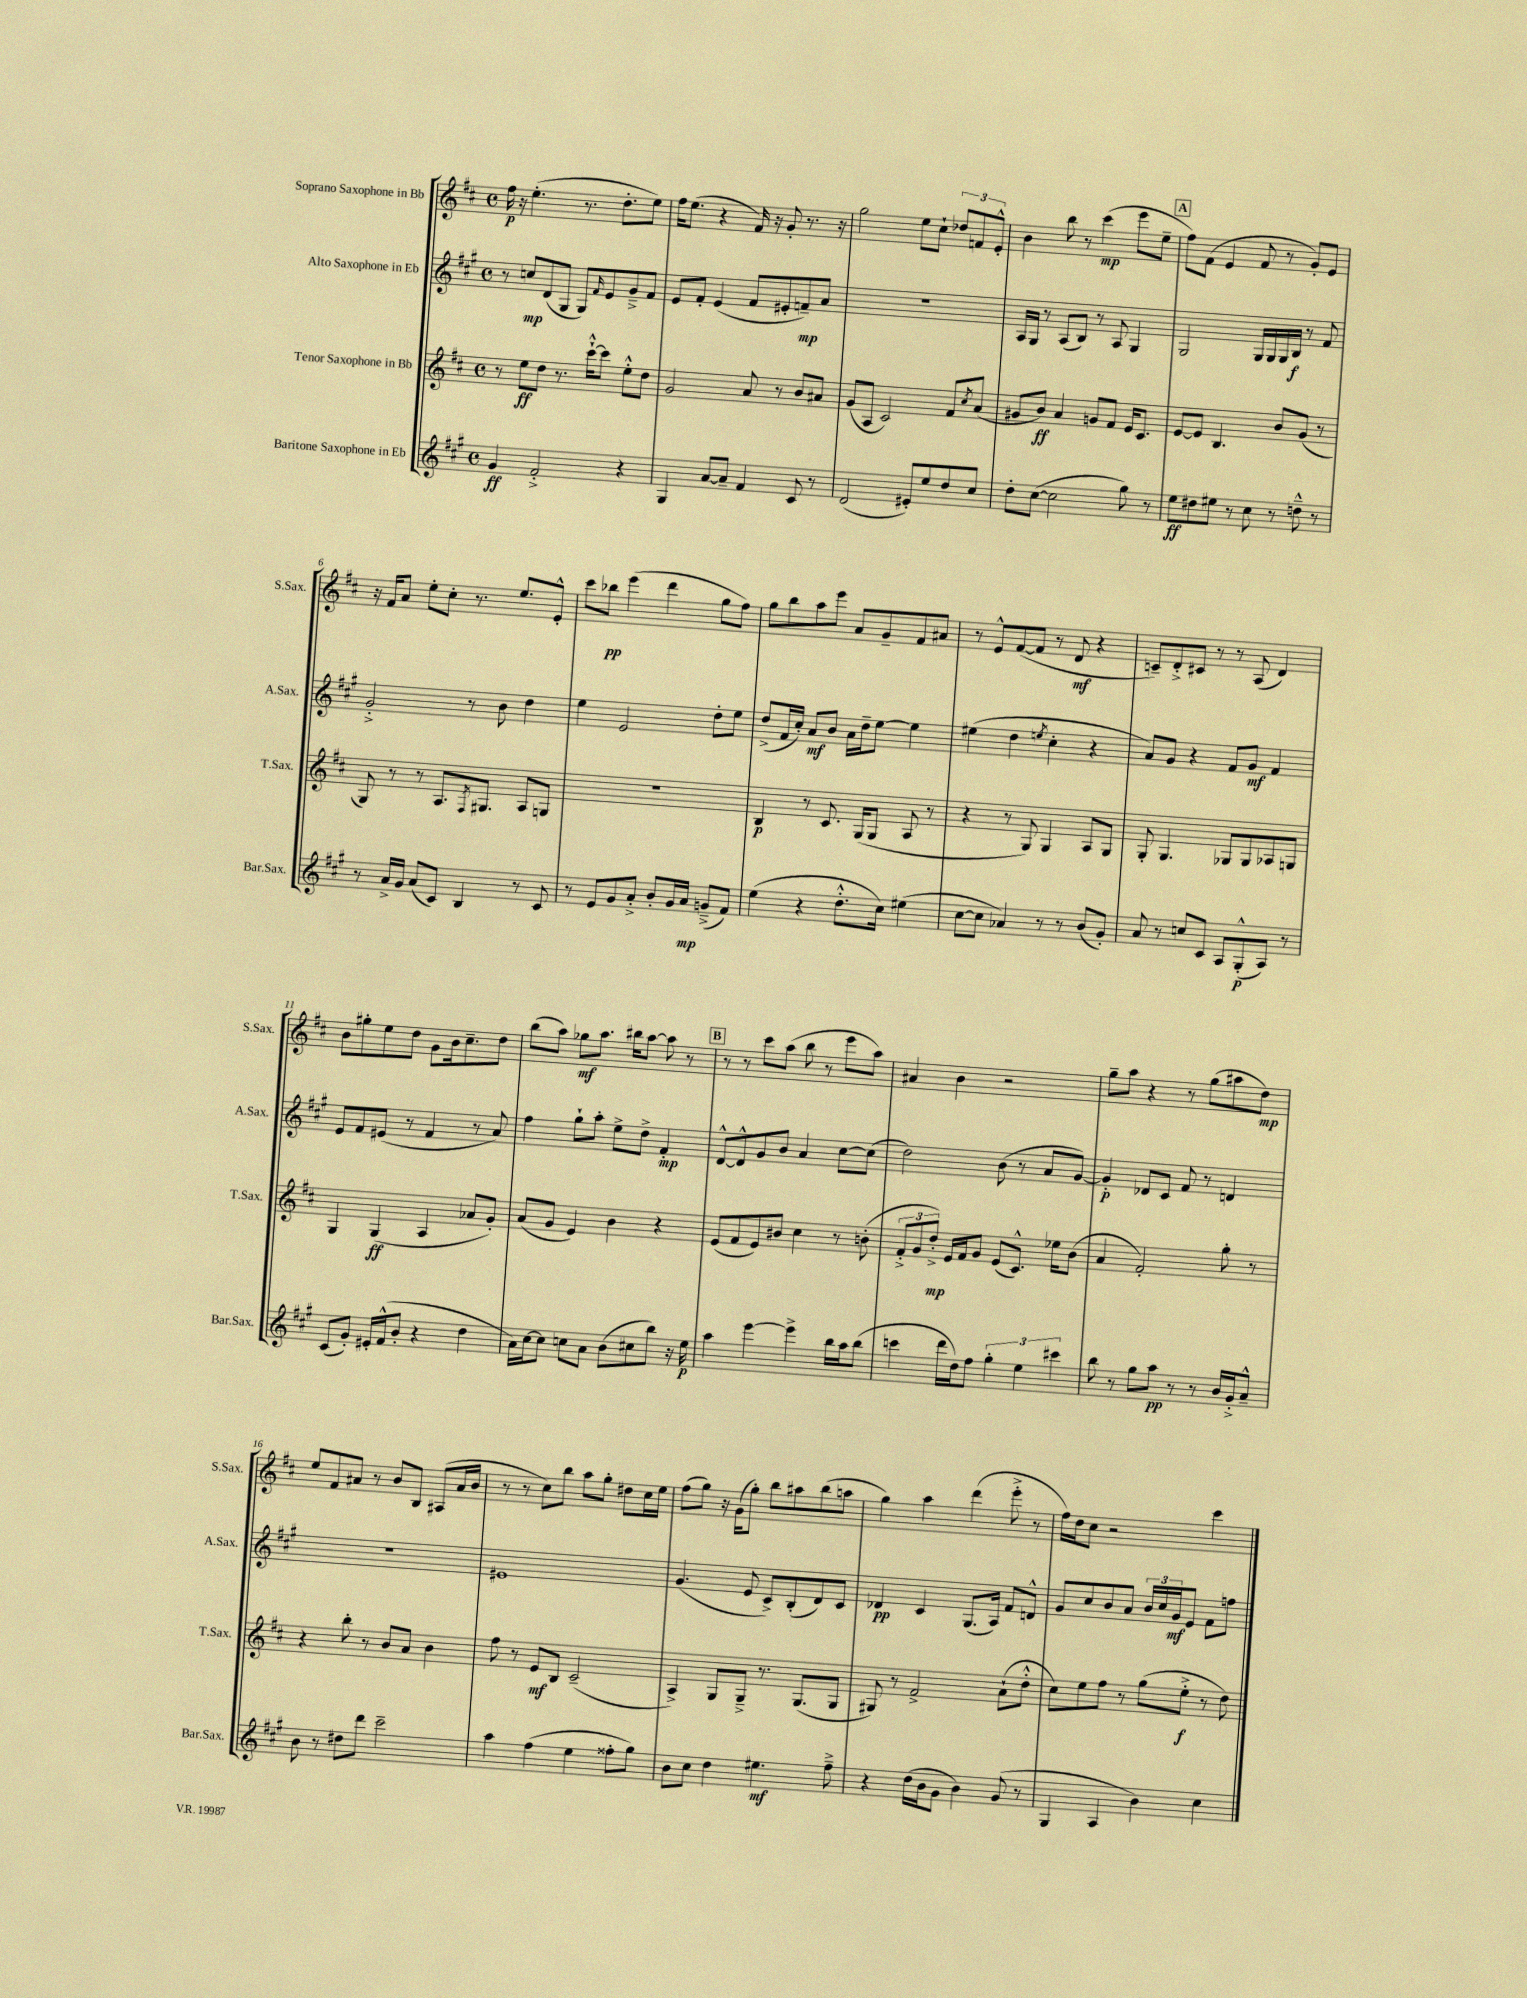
<<
\new StaffGroup <<
\new Staff = "s0" \with { instrumentName = "Soprano Saxophone in Bb" shortInstrumentName = "S.Sax." } {
    \clef treble \key d \major \defaultTimeSignature \time 4/4
    fis''16\p r16 e''4.-.( r8. d''8.-. e''8) |
    fis''16 e''8.( r4 fis'16) r16 g'8-. r8. r16 |
    g''2 e''8 cis''8-! \tuplet 3/2 { des''8 f'8 e'8-.-^ } |
    b'4 b''8 r8 cis'''4\mp( e'''8 e''8-- |
    \mark \markup { \box "A" } fis''8) fis'8( e'4 fis'8 r8 g'8-.) e'8 |
    r16 fis'16 a'8 e''8-. cis''8-. r8. e''8. e'8-.-^ |
    cis'''8 bes''8\pp e'''4( d'''4 g''8 fis''8) |
    g''8 b''8 a''8 e'''8 a'8 g'8-- fis'8 ais'8 |
    r8 e'8-^ fis'8~( fis'8 r8 d'8\mf r4 |
    c'8--) d'8-.-> cis'8 r8 r8 a8( d'4) |
    b'8 gis''8-. e''8 d''8 g'8 b'16 cis''8.-- d''8 |
    b''8( a''8) ges''8\mf a''8. bis''16 a''8~ a''8 r8 |
    \mark \markup { \box "B" } r8 r8 cis'''8 a''8( b''8 r8 e'''8 a''8) |
    ais'4 b'4 r2 |
    g''8-- a''8 r4 r8 g''8( ais''8 d''8\mp) |
    e''8 fis'8 ais'8 r8 b'8 b8 ais8( ais'16 b'16 |
    r8 r8 cis''8) b''8 a''8 g''8-. dis''8 cis''16 e''16 |
    fis''8( g''8) r16 g'16( g''8-.) b''8 ais''8 b''8( a''8 |
    g''4) a''4 d'''4( e'''8-.-> r8 |
    fis''16) d''16 cis''8 r2 cis'''4 \bar "|." |
}
\new Staff = "s1" \with { instrumentName = "Alto Saxophone in Eb" shortInstrumentName = "A.Sax." } {
    \clef treble \key a \major \defaultTimeSignature \time 4/4
    r8 c''8\mp d'8( gis8 gis8) \grace { fis'16 } e'8 gis'8---> fis'8 |
    e'8 fis'8-. e'4( fis'8 eis'8-. f'8--\mp) a'8 |
    r1 |
    a16 gis16 r8 a8( b8) r8 a8 gis4 |
    \mark \markup { \box "A" } gis2 gis16 gis16 gis16 b16\f r8 fis'8 |
    gis'2-.-> r8 b'8 d''4 |
    e''4 e'2 d''8-. e''8 |
    d''8->( fis'16 cis''16-.) a'8\mf b'8 a'16 d''16-- e''8~ e''4 |
    eis''4( d''4 \acciaccatura { e''8 } cis''4-. r4 |
    a'8) gis'8 r4 fis'8 gis'8\mf fis'4 |
    e'8 fis'8 eis'8( r8 fis'4 r8 a'8) |
    fis''4 gis''8-! a''8-. e''8-> d''8-> fis'4-.\mp |
    \mark \markup { \box "B" } d'8~-^ d'8-^ gis'8 b'8 a'4 cis''8~ cis''8( |
    d''2) b'8( r8 a'8 gis'8~) |
    gis'4-.\p des'8 cis'8 fis'8 r8 d'4 |
    R1 |
    eis'1 |
    gis'4.( e'8 cis'8->) b8-.( d'8) cis'8 |
    des'4\pp cis'4 gis8.( a16) fis'8 d'8-^ |
    gis'8 cis''8 b'8 a'8 \tuplet 3/2 { b'16 cis''16 gis'16\mf } e'8 fis'8 f''8 \bar "|." |
}
\new Staff = "s2" \with { instrumentName = "Tenor Saxophone in Bb" shortInstrumentName = "T.Sax." } {
    \clef treble \key d \major \defaultTimeSignature \time 4/4
    r8 e''8\ff d''8 r8. cis'''16~-!-^ cis'''8 e''8-.-^ d''8 |
    g'2 a'8 r8 b'8 ais'8 |
    g'8( a8 cis'2) fis'8 \acciaccatura { cis''8 } a'8( |
    gis'8 b'8\ff) a'4 g'8 fis'8 e'16 cis'8. |
    \mark \markup { \box "A" } e'8~ e'8 b4. b'8 g'8( r8 |
    g8) r8 r8 a8. \acciaccatura { fis8 } gis8. a8 g8 |
    R1 |
    b4\p r8 cis'8. g16( g8 a8 r8 |
    r4 r8 g8) g4 a8 g8 |
    g8-. g4. ges8 ges8 aes8 g8 |
    g4 g4\ff( a4 aes'8 g'8-.) |
    a'8( g'8 e'4) b'4 r4 |
    \mark \markup { \box "B" } e'8( fis'8 e'8) bis'8 cis''4 r8 b'8-.( |
    \tuplet 3/2 { fis'8-.-> g'8 d''8-.->\mp) } e'16 fis'16 g'8 e'8( cis'8.-^) ees''16 b'8( |
    a'4 fis'2-.) g''8-. r8 |
    r4 b''8-. r8 b'8 a'8 b'4 |
    fis''8 r8 e'8\mf b8 cis'2--( |
    a4->) g8 g8---> r8. g8.( g8 |
    gis8) r8 fis'2-> a'8-!( d''8-.-^ |
    cis''8) e''8 fis''8 r8 g''8( e''8-.->\f r8 d''8) \bar "|." |
}
\new Staff = "s3" \with { instrumentName = "Baritone Saxophone in Eb" shortInstrumentName = "Bar.Sax." } {
    \clef treble \key a \major \defaultTimeSignature \time 4/4
    gis'4\ff fis'2-.-> r4 |
    gis4 a'8~ a'8-- fis'4 cis'8 r8 |
    d'2( eis'8-.) e''8 d''8 cis''8 |
    d''8-. cis''8~( cis''2 gis''8) r8 |
    \mark \markup { \box "A" } e''8\ff dis''8 eis''8 r8 cis''8 r8 d''8---^ r8 |
    r8 a'16-> gis'16 a'8( cis'8) b4 r8 cis'8 |
    r8 e'8 gis'8 a'8-.-> b'8-. gis'16 a'16\mp g'8--->( fis'8) |
    e''4( r4 d''8.-.-^ cis''16) eis''4( |
    cis''8~ cis''8 aes'4) r8 r8 b'8( gis'8-.) |
    a'8 r8 c''8 cis'8 a8 gis8-.-^\p( a8) r8 |
    cis'8( gis'8-.) eis'16-. fis'16-^( b'8-. r4 d''4 |
    a'16) cis''16~ cis''8 c''8 a'8 b'8( cis''8 b''8) r16 e''16\p |
    \mark \markup { \box "B" } a''4 e'''4~ e'''4-> b''16 a''16 b''8( |
    c'''4 d'''16 d''16) fis''8 \tuplet 3/2 { gis''4-. e''4 cis'''4 } |
    b''8 r8 gis''8 a''8\pp r8 r8 b'16 gis'16-.-> a'8---^ |
    b'8 r8 dis''8 d'''8 cis'''2-- |
    a''4 fis''4( e''4 fisis''8-. gis''8) |
    b'8 cis''8 d''4 eis''4.\mf fis''8---> |
    r4 d''16( b'16 gis'8 b'4) gis'8( r8 |
    gis4 a4 b'4) cis''4 \bar "|." |
}
>>
>>
